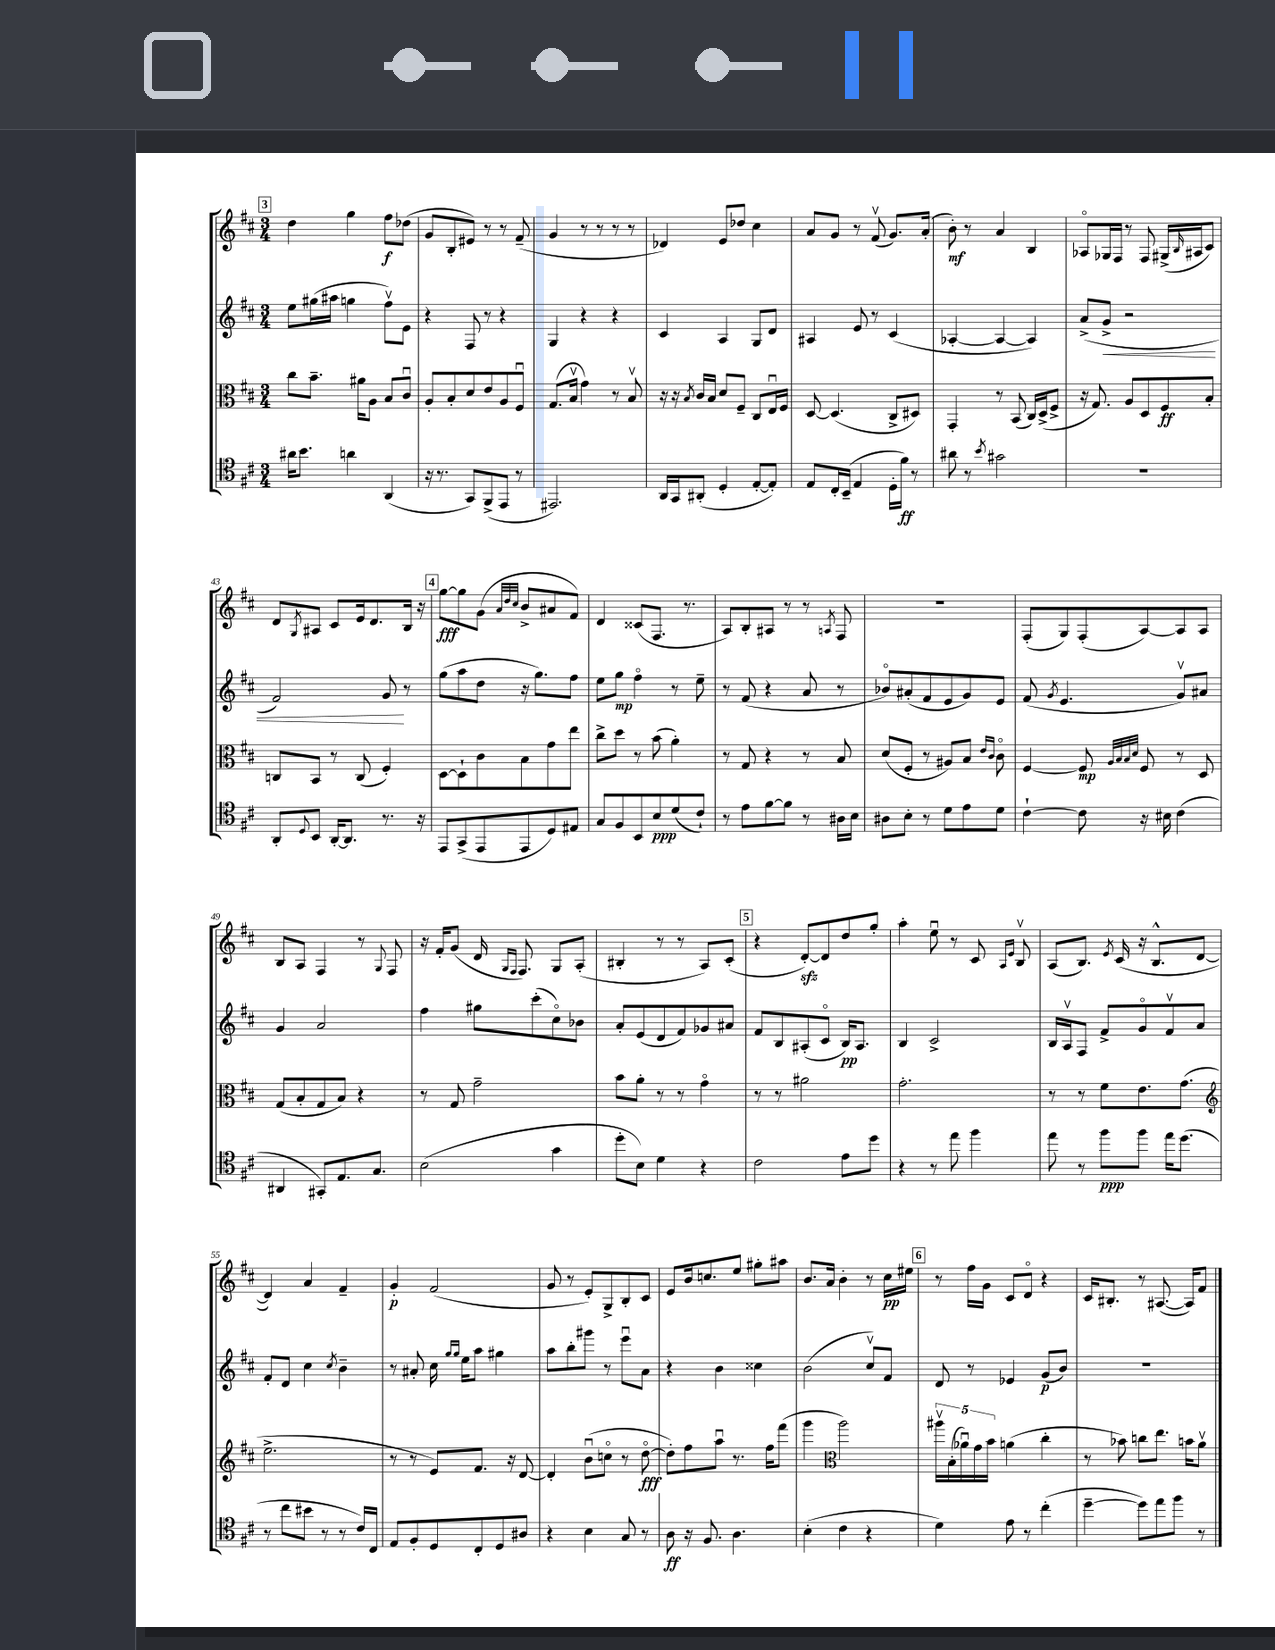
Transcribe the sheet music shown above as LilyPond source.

<<
\new StaffGroup <<
\new Staff = "s0" {
    \clef treble \key d \major \numericTimeSignature \time 3/4
    \mark \markup { \box "3" } d''4 g''4 fis''8\f des''8( |
    g'8 b8-. eis'8) r8 r8 fis'8--( |
    g'4 r8 r8 r8 r8 |
    des'4) e'8 des''8 cis''4 |
    a'8 g'8 r8 fis'8\upbow( g'8.) a'16-.( |
    b'8-.\mf) r8 a'4 b4 |
    aes8\flageolet ges16 fis16 r8 fis8 gis16->( \grace { b16 } ais16 cis'8) |
    d'8 \acciaccatura { g8 } ais8 cis'8 e'16 d'8. b16 r16 |
    \mark \markup { \box "4" } g''8~\fff g''8 g'8( \grace { a'32 d''32 cis''32 } b'8-> ais'8 fis'8) |
    d'4 cisis'8( fis8. r8. |
    a8) b8-. ais8 r8 r8 \acciaccatura { a8 } fis8 |
    R2. |
    fis8-.( g8) fis8-.( a8~) a8 a8 |
    b8 a8 fis4 r8 \appoggiatura { g8 } fis8 |
    r16 fis'16-. g'8( d'16 \grace { g16 fis16 } fis8.) g8 a8-.( |
    bis4-. r8 r8 a8) cis'8-.( |
    \mark \markup { \box "5" } r4 d'8~-.\sfz) d'8 d''8 g''8-. |
    a''4-. e''8\downbow r8 cis'8 \grace { a16 e'16 } b8\upbow |
    a8( b8.) \acciaccatura { e'8 } cis'16( r16 b8.-^ d'8~ |
    d'4) a'4 fis'4-- |
    g'4-.\p fis'2( |
    g'8 r8 e'8-.) g8-> b8-. cis'8 |
    e'8 b'16 c''8. e''8 gis''8-. ais''8 |
    b'8. a'16 b'4-. r8 cis''16\pp eis''16 |
    \mark \markup { \box "6" } r8 fis''16 g'16 cis'8 d'8\flageolet r4 |
    cis'16 bis8.-. r8 ais8.~( ais16) fis'8 \bar "|." |
}
\new Staff = "s1" {
    \clef treble \key d \major \numericTimeSignature \time 3/4
    \mark \markup { \box "3" } e''8 gis''16( ais''16 g''4 fis''8\upbow) e'8 |
    r4 fis8 r8 r4 |
    g4 r4 r4 |
    cis'4 a4 g8 d'8 |
    ais4 e'8 r8 cis'4( |
    aes4~-. aes4~ aes4) |
    a'8->( g'8->\< r2 |
    fis'2) g'8\! r8 |
    \mark \markup { \box "4" } g''8( a''8 d''8 r16 g''8.) fis''8 |
    e''8 g''8\mp fis''4\flageolet r8 e''8-- |
    r8 fis'8( r4 a'8 r8 |
    bes'8\flageolet) ais'8-.( fis'8 e'8 g'8) e'8 |
    fis'8( \acciaccatura { g'8 } e'4. g'8\upbow) ais'8 |
    g'4 a'2 |
    fis''4 gis''8 cis'''8-.( cis''8\flageolet) bes'8 |
    a'8-. e'8( d'8 fis'8) ges'8 ais'8 |
    \mark \markup { \box "5" } fis'8 b8 ais8-.( cis'8\flageolet b16\pp) ais8. |
    b4 cis'2-> |
    b16 a16\upbow fis8 fis'8-> g'8\flageolet fis'8\upbow a'8 |
    fis'8-. d'8 cis''4 \acciaccatura { cis''8 } b'4-- |
    r8 ais'8-. cis''16 \grace { g''16 g''16 } e''16 a''8 gis''4 |
    a''8 b''8-. gis'''8 r8 e'''8\downbow a'8 |
    r4 b'4 cisis''4 |
    b'2( cis''8\upbow) fis'8 |
    \mark \markup { \box "6" } d'8 r8 ees'4 g'8\p( b'8) |
    R2. \bar "|." |
}
\new Staff = "s2" {
    \clef alto \key d \major \numericTimeSignature \time 3/4
    \mark \markup { \box "3" } cis''8 b'8.-- ais'16 a8 b8 cis'8\downbow |
    a8-. b8-. d'8 e'8 a8 fis8\downbow |
    g8.( b16\upbow g'4) r8 b8\upbow |
    r16 r16 \acciaccatura { b8 } cis'16 b16 d'8 fis8-- cis8 e16\downbow fis16 |
    d8~ d4.( cis8-> dis8) |
    g,4-. r8 b,8( cis16) d16->( fis8-> |
    r16 g8.) a8 d8 fis8\ff b8-. |
    c8 b,8 r8 c8( fis4-.) |
    \mark \markup { \box "4" } d8~ d8-! cis'8 b8 g'8 e''8 |
    cis''8-> d''8 r8 b'8( a'4-.) |
    r8 g8 r4 r8 b8 |
    d'8( fis8-. r8 ais8) b8 \grace { e'16 cis'16 } cis'8\flageolet |
    fis4~ fis8\mp \grace { a32 b32 b32 d'32 } fis8 r8 d8 |
    g8( b8-. g8 b8) r4 |
    r8 g8 g'2-- |
    b'8 a'8-. r8 r8 g'4\flageolet |
    \mark \markup { \box "5" } r8 r8 ais'2 |
    g'2.-. |
    r8 r8 fis'8 e'8. g'8.( |
    \clef treble e''2.-> |
    r8 r8 e'8) fis'8. r16 d'8~ |
    d'4-. b'8\downbow( c''8\flageolet r8 d''8~\flageolet\fff |
    d''8-.) fis''8 a''8\downbow r8. fis''16 fis'''8( |
    g'''4 \clef alto a''2) |
    \mark \markup { \box "6" } \tuplet 5/4 { ais''16\upbow b16-.( aes'16\downbow) g'16 b'16 } a'4( cis''4-. |
    r8 bes'8) c''8 e''8. b'16 a'8\upbow \bar "|." |
}
\new Staff = "s3" {
    \clef tenor \key d \major \numericTimeSignature \time 3/4
    \mark \markup { \box "3" } ais'16 b'8. a'4 a,4( |
    r16 r8. g,8) fis,8->( e,8 r8 |
    eis,2.) |
    a,16 g,16 ais,8-.( d4-. e8~-. e8-.) |
    e8 cis16-. b,16--( e4 d16-. fis'16\ff) r8 |
    ais'8 r8 \acciaccatura { b'8 } gis'2 |
    R2. |
    a,8-. \appoggiatura { d8 } b,8 a,16~-. a,8. r8. r16 |
    \mark \markup { \box "4" } e,8 g,8->( e,8 e,8 d8) eis8 |
    g8 fis8 b,8 b8\ppp d'8( cis'8-!) |
    r8 e'8 fis'8~ fis'8 r8 ais16 b16 |
    ais8 b8-. r8 d'8 e'8 d'8 |
    cis'4~-! cis'8 r16 bis16 cis'4( |
    ais,4 gis,8-.) e8. g8. |
    b2( g'4 |
    d''8-. b8) d'4 r4 |
    \mark \markup { \box "5" } cis'2 e'8 d''8 |
    r4 r8 e''8 fis''4 |
    e''8 r8 fis''8\ppp fis''8 e''16 d''8.( |
    r8 cis''8 bis'8 r8 r8 cis'16) cis16 |
    e8 fis8-. d8 cis8-. d8 ais8 |
    r4 b4 g8 r8 |
    a8\ff r16 fis8. a4. |
    b4-.( cis'4 r4 |
    \mark \markup { \box "6" } d'4) e'8 r8 cis''4-.( |
    d''4~-- d''8) e''8 fis''8 r8 \bar "|." |
}
>>
>>
\layout { \context { \Score currentBarNumber = #36 } }
